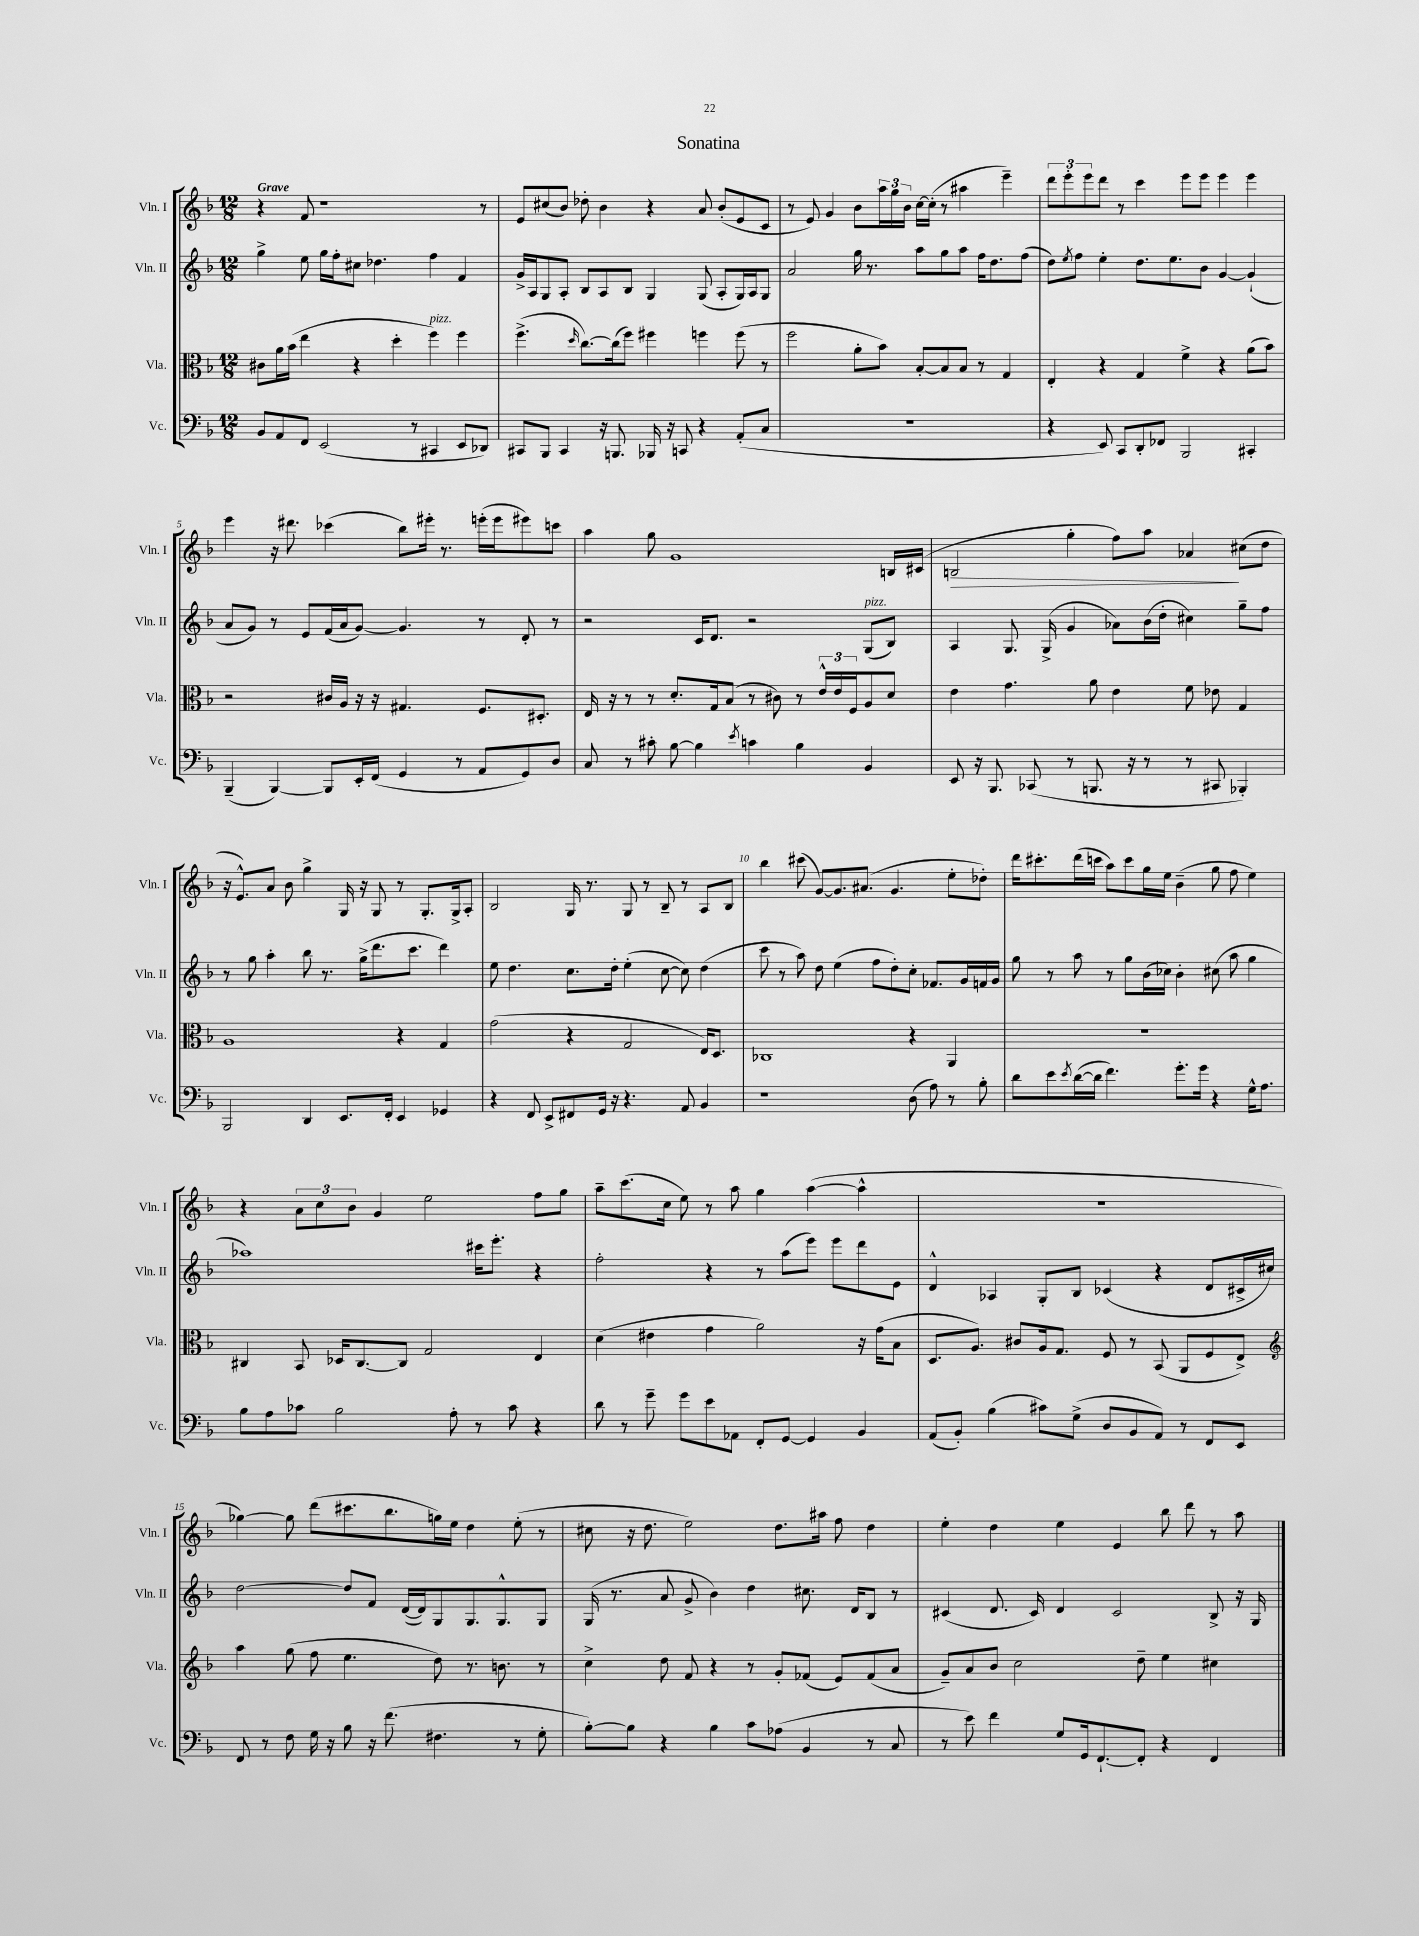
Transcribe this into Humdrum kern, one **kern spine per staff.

**kern	**kern	**kern	**kern
*staff4	*staff3	*staff2	*staff1
*clefF4	*clefC3	*clefG2	*clefG2
*k[b-]	*k[b-]	*k[b-]	*k[b-]
*M12/8	*M12/8	*M12/8	*M12/8
8BB-/L	8c#\L	4gg^\	4r
8AA/	16a\L	.	.
.	(16b-\JJ	.	.
8FF/J	4ee\	8ee\	8f/
(2EE/	.	16gg\LL	1r
.	.	16ff'\J	.
.	4r	8cc#\J	.
.	.	4.dd-\	.
.	4dd'\	.	.
8r	.	.	.
4CC#/	4ff\)	4ff\	.
8EE/L	4ff\	4f/	.
8DD-/J)	.	.	8r
=	=	=	=
8CC#/L	(4.ff^\	16g^/LL	8e/L
.	.	16A/J	.
8BBB-/J	.	8G/	(8cc#/
4CC#/	.	8A'/J	8b-/J)
.	16qqdd/	.	.
.	[8.cc\L)	8B-/L	8dd-'\
16r	.	8A/	4b-\
8.BBB/	(16cc\]k	.	.
.	8ff\J)	8B-/J	.
16BBB-/	4ff#\	4G/	4r
16r	.	.	.
8CC/	.	.	.
4r	4ff\	(8G/	8a/
.	.	8A'/L	(8b-'/L
(8AA'/L	(8ff\	16G/L)	8e/
.	.	16A/J	.
8C/J	8r	8G/J	8c/J
=	=	=	=
1.r	2ff\	2a/	8r
.	.	.	8e/)
.	.	.	4g/
.	8a'\L	16gg\	8b-\L
.	.	8.r	.
.	8b-\J)	.	24aa\L
.	.	.	24gg\
.	.	.	24b-\JJ
.	[8B-'/L	8aa\L	[16cc\LL
.	.	.	(16cc'\]JJ
.	8B-/]	8gg\	8r
.	8B-/J	8aa\J	4aa#\
.	8r	16ff\LK	.
.	.	8.dd\	.
.	4G/	.	4eee~\)
.	.	(8ff\J	.
=	=	=	=
4r	4E'/	8dd\L)	12ddd\L
.	.	.	12eee'\
.	.	8qee/	.
.	.	8ff\J	.
.	.	.	12eee\
8EE/)	4r	4ee'\	8ddd\J
8CC/L	.	.	8r
8DD'/	4G/	8.dd\L	4ccc\
8FF-/J	.	.	.
.	.	8.ee\	.
2BBB-/	4f^\	.	8eee\L
.	.	8b-\J	8eee\J
.	4r	[4g/	4eee\
4CC#'/	(8a\L	(4g`/]	4eee\
.	8b-\J)	.	.
=	=	=	=
(4BBB-~/	2r	8a/L	4eee\
.	.	8g/J)	.
[4BBB-/)	.	8r	16r
.	.	.	8.ddd#\
.	.	8e/L	.
8BBB-/]L	16c#/LL	(16f/L	(4ccc-\
.	16A/JJ	16a/J	.
16EE'/L	16r	[8g/J)	.
(16FF/JJ	16r	.	.
4GG/	4.G#/	4.g/]	8bb-\L)
.	.	.	16eee#'\Jk
.	.	.	8.r
8r	.	.	.
8AA/L	8.F/L	8r	(16eee'\LL
.	.	.	16eee\J
8GG/)	.	8d'/	8eee#\)
.	8.D#'/J	.	.
8D/J	.	8r	8ccc\J
=	=	=	=
8C/	16E/	2r	4aa\
.	16r	.	.
8r	8r	.	.
8c#'\	8r	.	8gg\
[8B-\	8.d'/L	.	1g
4B-\]	.	16c/LK	.
.	16G/k	8.d/J	.
.	(8B-/J	.	.
8qe/	.	.	.
4c\	8r	2r	.
.	8c#\)	.	.
4B-\	8r	.	.
.	24e^^/LL	.	.
.	24e/	.	.
.	24F/J	.	.
4BB-/	8A/	(8G/L	.
.	8d/J	8B-/J)	16B/LL
.	.	.	(16c#/JJ
=	=	=	=
8EE/	4e\	4A/	2B/
16r	.	.	.
8.BBB-/	.	.	.
.	4.g\	8.G/	.
(8CC-/	.	.	.
.	.	(16G^/	.
8r	.	4g/	4gg'\
8.BBB/	8a\	.	.
.	4e\	8a-\L)	8ff\L)
16r	.	.	.
8r	.	(16b-\L	8aa\J
.	.	16dd'\JJ	.
8r	8f\	4cc#\)	4a-/
8CC#/	8e-\	.	.
4BBB-'/)	4G/	8gg~\L	(8cc#\L
.	.	8ff\J	8dd\J
=	=	=	=
2BBB-/	1A	8r	16r
.	.	.	8.e^^/L)
.	.	8gg\	.
.	.	4aa'\	8a/J
.	.	.	8b-\
4DD/	.	8bb-\	4gg^\
.	.	8.r	.
8.EE/L	.	.	16G/
.	.	(16gg^\LK	16r
.	.	8.ddd\	8G/
16FF'/Jk	.	.	.
4EE/	4r	.	8r
.	.	8.ccc\J	.
.	.	.	8.G'/L
4GG-/	4G/	4ddd\)	.
.	.	.	16G^/k
.	.	.	8A'/J
=	=	=	=
4r	(2g\	8ee\	2B-/
.	.	4.dd\	.
8FF/	.	.	.
8EE^/L	.	.	.
8FF#/	4r	8.cc\L	16G/
.	.	.	8.r
16GG/Jk	.	.	.
16r	.	16dd'\Jk	.
4.r	2G/	(4ee'\	8G/
.	.	.	8r
.	.	[8cc\	8B-~/
8AA/	.	8cc\])	8r
4BB-/	16E/LK)	(4dd\	8A/L
.	8.D/J	.	.
.	.	.	8B-/J
=	=	=	=
1r	1C-	8ccc\	4bb-\
.	.	8r	.
.	.	8aa\)	(8ccc#\
.	.	8dd\	[8g/L)
.	.	(4ee\	8.g/]
.	.	.	(8.a#/J
.	.	8ff\L	.
.	.	8dd'\)	4.g/
(8D\	4r	8cc'\J	.
8A\)	.	8.f-/L	.
8r	4AA/	.	8ee'\L
.	.	16g/L	.
8B-'\	.	16f/	8dd-'\J)
.	.	16g/JJ	.
=	=	=	=
8d\L	1.r	8gg\	16ddd\LK
.	.	.	8.ccc#'\
8e\	.	8r	.
8qe/	.	.	.
([16d\L	.	8aa\	(16ddd\L
16d\]JJ	.	.	16ccc\JJ
4.f\)	.	8r	8aa\L)
.	.	8gg\L	8ccc\
.	.	(16b-\L	16gg\L
.	.	16cc-\JJ)	16ee\JJ
8.g'\L	.	4b-'\	(4b-~\
16g\Jk	.	.	.
4r	.	(8cc#\	8gg\
.	.	8aa\	8ff\
16G^^\LK	.	4gg\	4ee\)
8.A\J	.	.	.
=	=	=	=
8B-\L	4C#/	1aa-)	4r
8A\	.	.	.
8c-\J	8BB-/	.	12a\L
.	.	.	12cc\
2B-\	16D-/LK	.	.
.	.	.	12b-\J
.	[8.C#/	.	.
.	.	.	4g/
.	8C#/]J	.	.
.	2G/	.	2ee\
8A'\	.	.	.
8r	.	16ccc#\LK	.
.	.	8.eee'\J	.
8c-\	.	.	.
4r	4E/	4r	8ff\L
.	.	.	8gg\J
=	=	=	=
8d\	(4d\	2ff'\	8aa~\L
8r	.	.	(8.ccc\
8g~\	4e#\	.	.
.	.	.	16cc\Jk
8g\L	.	.	8ee\)
8e\	4g\	4r	8r
8AA-\J	.	.	8aa\
8FF'/L	2a\)	8r	4gg\
[8GG/J	.	(8aa\L	.
4GG/]	.	8eee\J)	([4aa\
.	.	8eee\L	.
4BB-/	16r	8ddd\	4aa^^\]
.	(16g\LK	.	.
.	8B-\J	8e\J	.
=	=	=	=
(8AA/L	8.D/L	4d^^/	1.r
8BB-'/J)	.	.	.
.	8.A/J)	.	.
(4B-\	.	4A-/	.
.	8c#/L	.	.
8c#\L)	16A/k	8G'/L	.
.	8.G/J	.	.
(8G^\J	.	8B-/J	.
8D/L	8F/	(4c-/	.
8BB-/	8r	.	.
8AA/J)	(8BB-/	4r	.
8r	8AA/L	.	.
8FF/L	8F/	8d/L	.
8EE/J	8E^/J)	16c#^/L	.
.	.	16cc#/JJ)	.
=	=	=	=
*	*clefG2	*	*
8FF/	4aa\	[2dd\	[4gg-\)
8r	.	.	.
8F\	(8gg\	.	8gg-\]
16G\	8ff\	.	(8ddd\L
16r	.	.	.
8B-\	4.ee\	8dd/]L	8.ccc#\
16r	.	8f/J	.
(8.f\	.	.	8.bb-\
.	.	([16d/LL	.
.	.	16d/]J)	.
4.F#\	8dd\)	8G/	16gg\L)
.	.	.	16ee\JJ
.	8.r	8.G/	4dd\
.	8.b\	8.G^^/	.
8r	.	.	(8ee'\
8G'\	8r	8G/J	8r
=	=	=	=
[8B-'\L)	4cc^\	(16G/	8cc#\
.	.	8.r	.
8B-\]J	.	.	16r
.	.	.	8.dd\
4r	8dd\	8a/	.
.	8f/	8g^/	2ee\)
4B-\	4r	4b-\)	.
8c\L	8r	4dd\	.
(8A-\J	8g'/L	.	8.dd\L
4BB-/	(8f-/J	8.cc#\	.
.	.	.	16aa#\Jk
.	8e/L)	.	8ff\
.	.	16d/LK	.
8r	(8f-/	8B-/J	4dd\
8C/	8a/J	8r	.
=	=	=	=
8r	8g~/L)	(4c#/	4ee'\
8e\)	8a/	.	.
4f\	8b-/J	8.d/	4dd\
.	2cc\	.	.
.	.	16c#/)	.
8G/L	.	4d/	4ee\
16GG/k	.	.	.
[8.FF`/	.	.	.
.	.	2c#/	4e/
8FF'/]J	8dd~\	.	.
4r	4ee\	.	8bb-\
.	.	.	8ddd\
4FF/	4cc#\	8B-^/	8r
.	.	16r	8aa\
.	.	16G/	.
==	==	==	==
*-	*-	*-	*-
